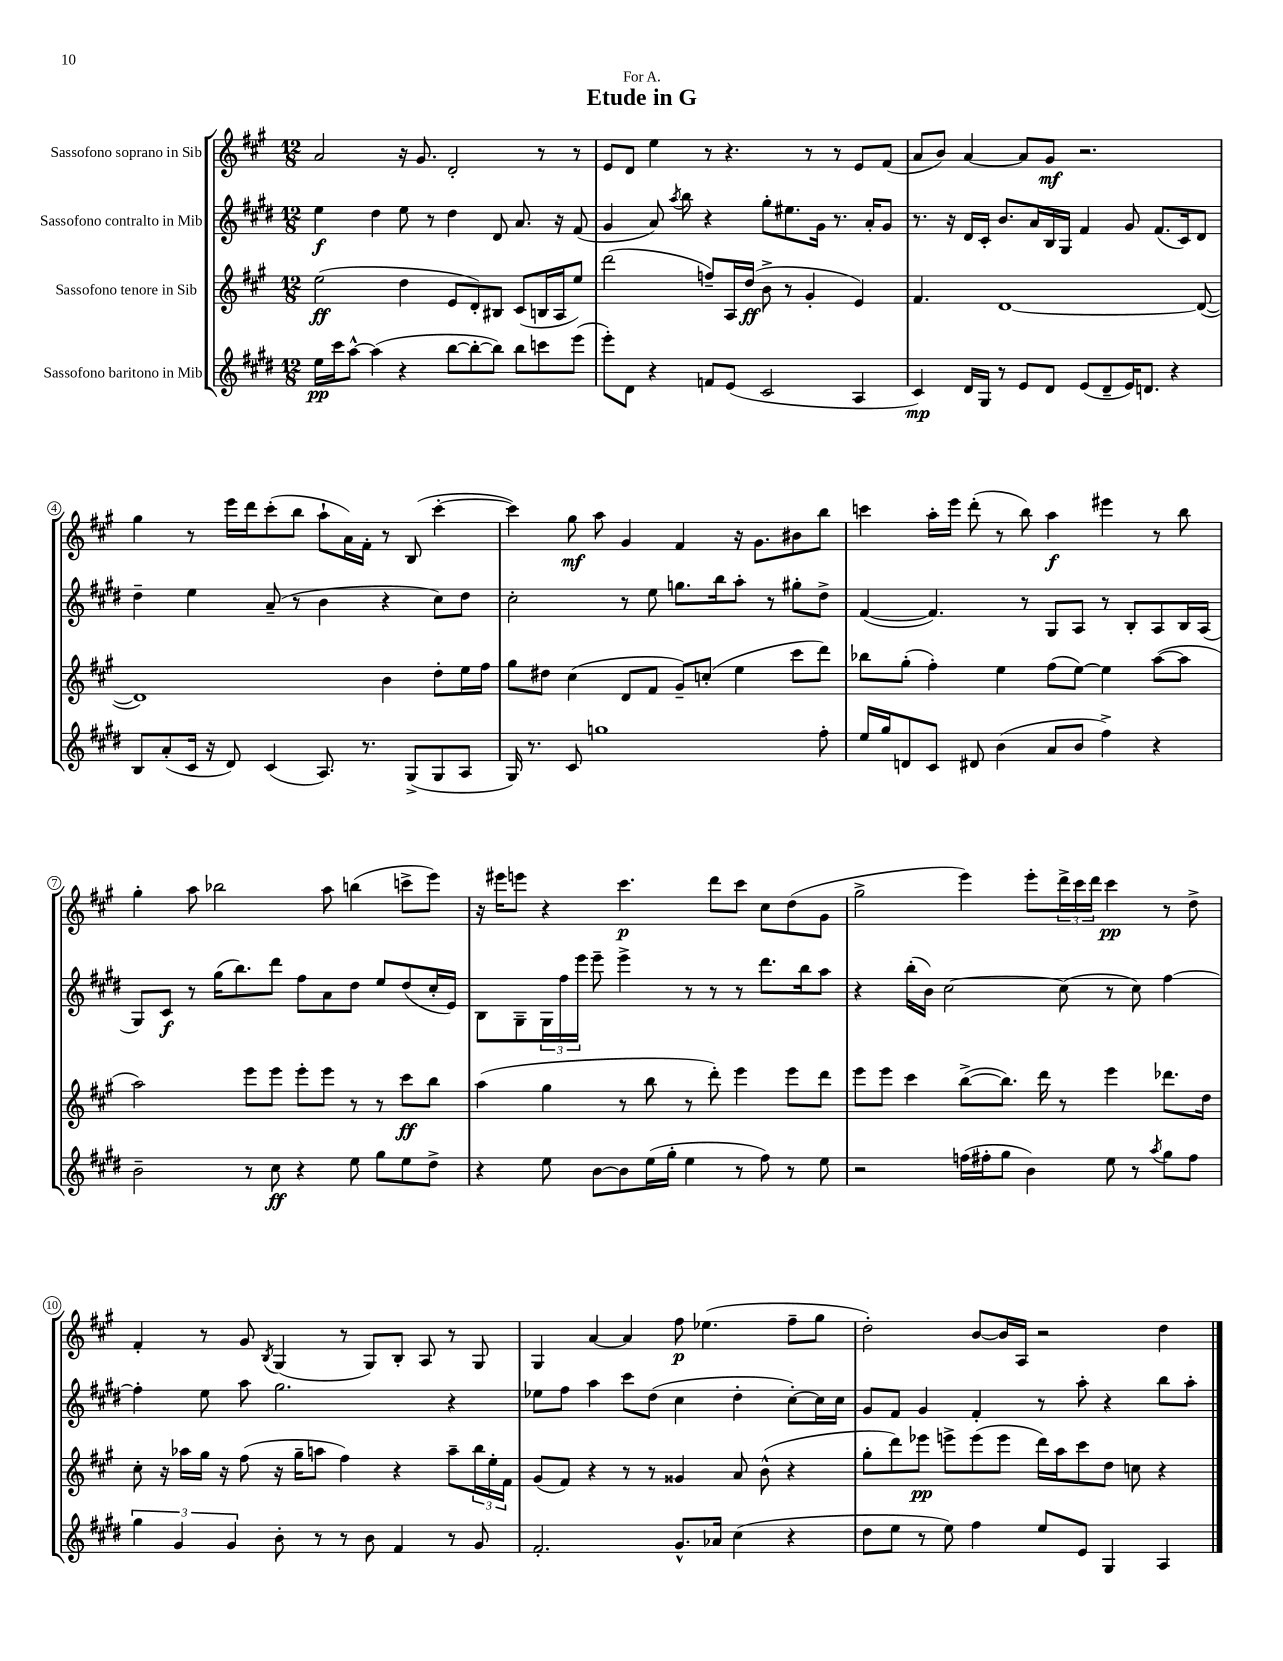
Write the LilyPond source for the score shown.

\header { title = "Etude in G" dedication = "For A." }
<<
\new StaffGroup <<
\new Staff = "s0" \with { instrumentName = "Sassofono soprano in Sib" } {
    \clef treble \key a \major \numericTimeSignature \time 12/8
    a'2 r16 gis'8. d'2-. r8 r8 |
    e'8 d'8 e''4 r8 r4. r8 r8 e'8 fis'8( |
    a'8 b'8) a'4~ a'8 gis'8\mf r2. |
    gis''4 r8 e'''16 d'''16 cis'''8-.( b''8 a''8-! a'16) fis'16-. r8 b8( cis'''4~-. |
    cis'''4) gis''8\mf a''8 gis'4 fis'4 r16 gis'8. bis'8 b''8 |
    c'''4 a''16-. e'''16 d'''8-.( r8 b''8) a''4\f eis'''4 r8 b''8 |
    gis''4-. a''8 bes''2 a''8 b''4( c'''8-> e'''8) |
    r16 eis'''16 e'''8 r4 cis'''4.\p d'''8 cis'''8 cis''8 d''8( gis'8 |
    gis''2-> e'''4) e'''8-. \tuplet 3/2 { d'''16-> cis'''16 d'''16 } cis'''4\pp r8 d''8-> |
    fis'4-. r8 gis'8 \acciaccatura { b8 } gis4( r8 gis8) b8-. a8 r8 gis8 |
    gis4 a'4~ a'4 fis''8\p ees''4.( fis''8-- gis''8 |
    d''2-.) b'8~ b'16 a16 r2 d''4 \bar "|." |
}
\new Staff = "s1" \with { instrumentName = "Sassofono contralto in Mib" } {
    \clef treble \key e \major \numericTimeSignature \time 12/8
    e''4\f dis''4 e''8 r8 dis''4 dis'8 a'8. r16 fis'8( |
    gis'4 a'8) \acciaccatura { a''8 } b''8 r4 gis''8-. eis''8. gis'16 r8. a'16-. gis'8 |
    r8. r16 dis'16 cis'16-. b'8. a'16 b16 gis16 fis'4 gis'8 fis'8.( cis'16) dis'8 |
    dis''4-- e''4 a'8--( r8 b'4 r4 cis''8) dis''8 |
    cis''2-. r8 e''8 g''8. b''16 a''8-. r8 gis''8-. dis''8-> |
    fis'4~( fis'4.) r8 gis8 a8 r8 b8-. a8 b16 a16( |
    gis8) cis'8\f r8 gis''16( b''8.) dis'''8 fis''8 a'8 dis''8 e''8 dis''8( cis''16-. e'16) |
    b8 gis8-- \tuplet 3/2 { gis16 fis''16 e'''16 } e'''8-- e'''4-> r8 r8 r8 dis'''8. b''16 a''8 |
    r4 b''16-.( b'16) cis''2~ cis''8( r8 cis''8) fis''4~ |
    fis''4-. e''8 a''8 gis''2. r4 |
    ees''8 fis''8 a''4 cis'''8 dis''8( cis''4 dis''4-. cis''8~-.) cis''16 cis''16 |
    gis'8 fis'8 gis'4 fis'4-. r8 a''8-. r4 b''8 a''8-. \bar "|." |
}
\new Staff = "s2" \with { instrumentName = "Sassofono tenore in Sib" } {
    \clef treble \key a \major \numericTimeSignature \time 12/8
    e''2\ff( d''4 e'8 d'8-.) bis8 cis'8( b16 a16 e''8) |
    d'''2( f''8--) a16 d''16\ff( b'8-> r8 gis'4-. e'4) |
    fis'4. d'1~ d'8~( |
    d'1) b'4 d''8-. e''16 fis''16 |
    gis''8 dis''8 cis''4( d'8 fis'8 gis'8--) c''8-.( e''4 cis'''8 d'''8) |
    bes''8 gis''8-.( fis''4-.) e''4 fis''8( e''8~) e''4 a''8~( a''8 |
    a''2) e'''8 e'''8 e'''8-. e'''8 r8 r8 cis'''8\ff b''8 |
    a''4( gis''4 r8 b''8 r8 d'''8-.) e'''4 e'''8 d'''8 |
    e'''8 e'''8 cis'''4 b''8~->( b''8.) d'''16 r8 e'''4 des'''8. d''16 |
    cis''8-. r16 aes''16 gis''16 r16 fis''8( r16 gis''16-- a''8 fis''4) r4 a''8-- \tuplet 3/2 { b''16 e''16-. fis'16 } |
    gis'8( fis'8) r4 r8 r8 gisis'4 a'8 b'8-^( r4 |
    gis''8-. d'''8) ees'''8\pp e'''8-> e'''8( e'''8 d'''16) a''16 cis'''8 d''8 c''8 r4 \bar "|." |
}
\new Staff = "s3" \with { instrumentName = "Sassofono baritono in Mib" } {
    \clef treble \key e \major \numericTimeSignature \time 12/8
    e''16\pp cis'''16 a''8~-^ a''4( r4 b''8~ b''8~-. b''8) b''8 c'''8 e'''8( |
    e'''8-.) dis'8 r4 f'8 e'8( cis'2 a4 |
    cis'4\mp) dis'16 gis16 r8 e'8 dis'8 e'8( dis'8-- e'16) d'8. r4 |
    b8 a'8-.( cis'16 r16 dis'8) cis'4( a8.) r8. gis8->( gis8 a8 |
    gis16) r8. cis'8 g''1 fis''8-. |
    e''16 gis''16 d'8 cis'8 dis'8 b'4( a'8 b'8 fis''4->) r4 |
    b'2-- r8 cis''8\ff r4 e''8 gis''8 e''8 dis''8-> |
    r4 e''8 b'8~ b'8 e''16( gis''16-. e''4 r8 fis''8) r8 e''8 |
    r2 f''16( fis''16-. gis''8 b'4) e''8 r8 \acciaccatura { a''8 } gis''8 fis''8 |
    \tuplet 3/2 { gis''4 gis'4 gis'4 } b'8-. r8 r8 b'8 fis'4 r8 gis'8 |
    fis'2.-. gis'8.-^ aes'16 cis''4( r4 |
    dis''8 e''8 r8 e''8) fis''4 e''8 e'8 gis4 a4 \bar "|." |
}
>>
>>
\layout { \context { \Score \override BarNumber.stencil = #(make-stencil-circler 0.1 0.3 ly:text-interface::print) } }
